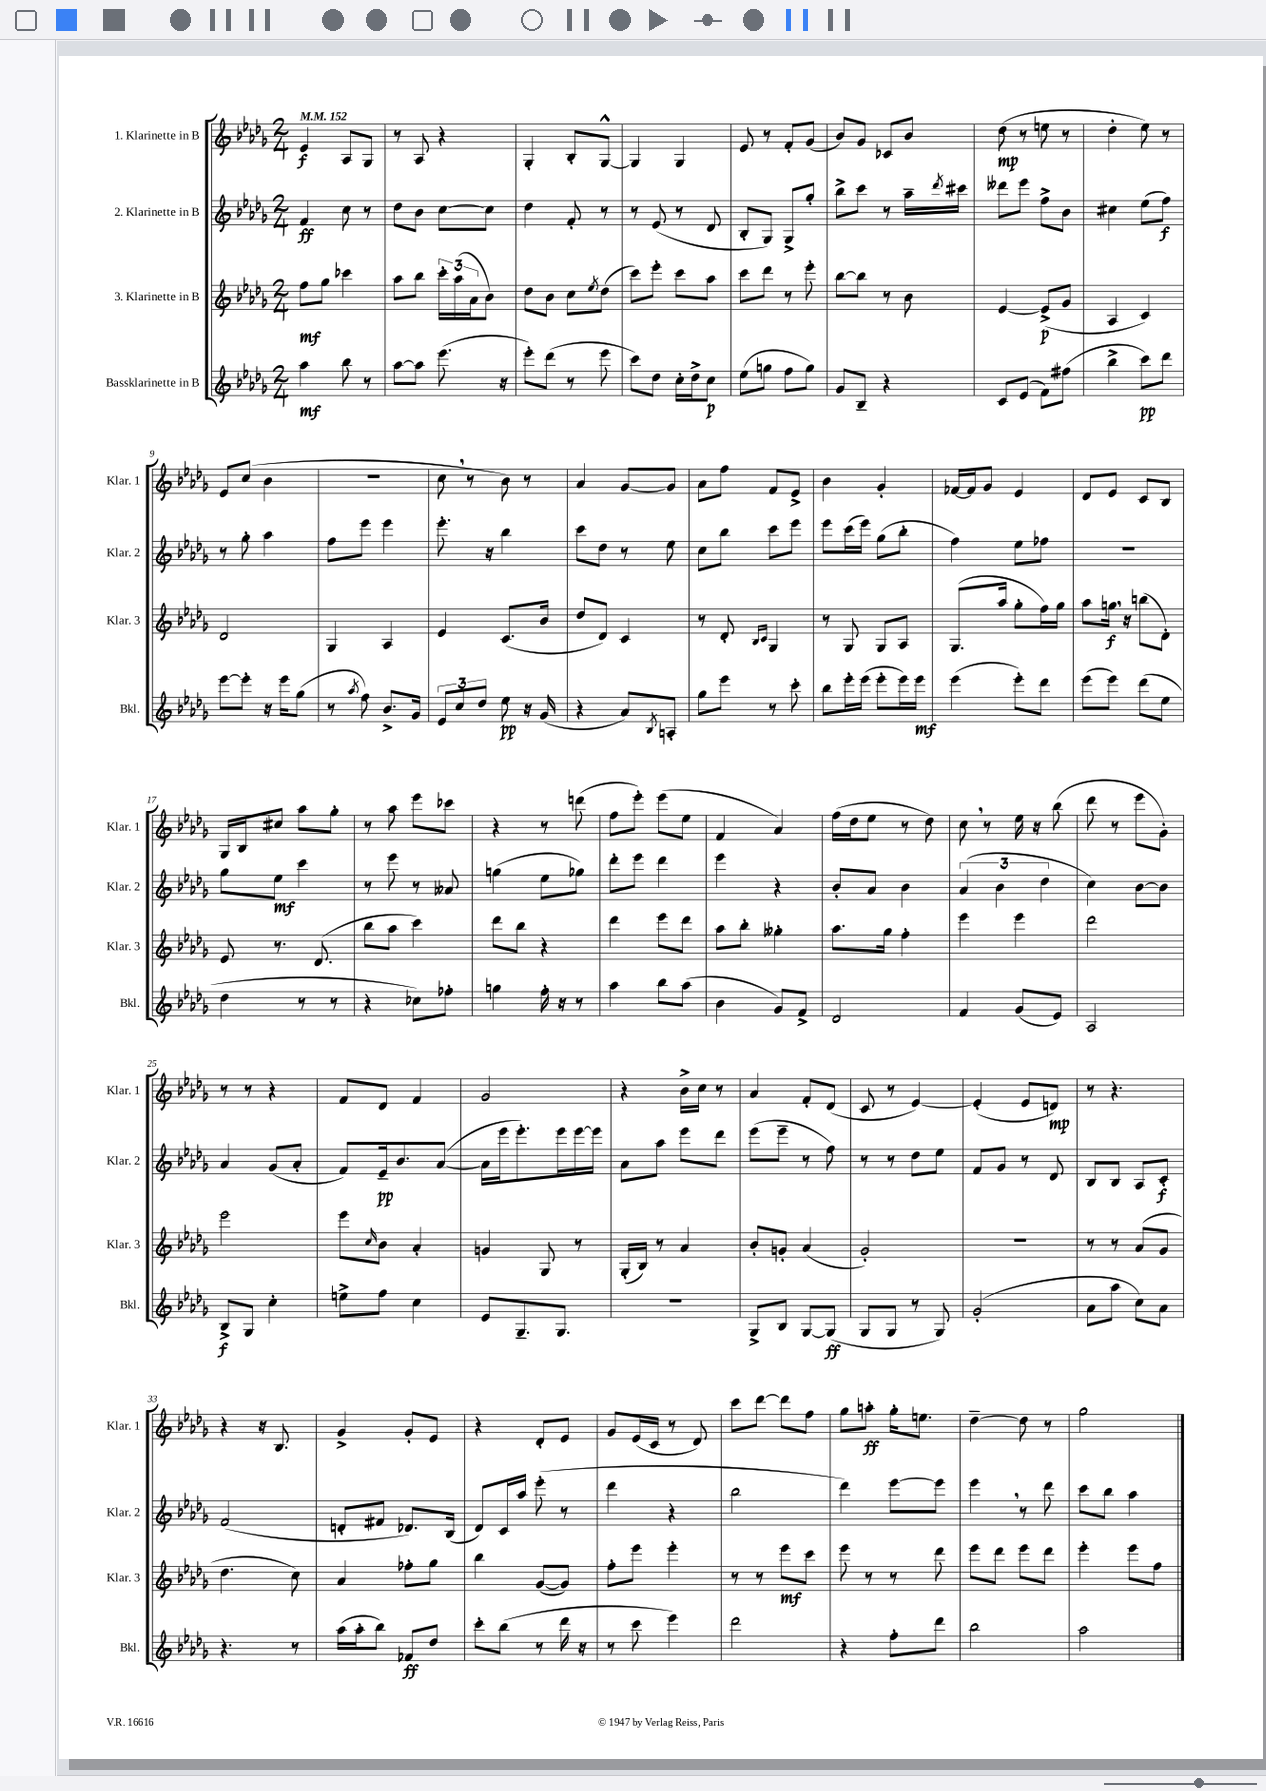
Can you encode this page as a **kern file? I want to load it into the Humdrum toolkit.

**kern	**kern	**kern	**kern
*staff4	*staff3	*staff2	*staff1
*clefG2	*clefG2	*clefG2	*clefG2
*k[b-e-a-d-g-]	*k[b-e-a-d-g-]	*k[b-e-a-d-g-]	*k[b-e-a-d-g-]
*M2/4	*M2/4	*M2/4	*M2/4
*MM152	*MM152	*MM152	*MM152
4aa-	8ff	4f	4e-
.	8gg-	.	.
8bb-	4ccc-	8cc	8A-
8r	.	8r	8G-
=	=	=	=
[8aa-	8aa-	8dd-	8r
8aa-]	8bb-	8b-	8A-
(8.eee-	24ccc'	[8cc	4r
.	(24aa-	.	.
.	24a-	.	.
.	8b-)	8cc]	.
16r	.	.	.
=	=	=	=
8eee-')	8dd-	4dd-	4G-'
(8ddd-	8b-	.	.
8r	8cc	8f'	8B-'
.	8qee-	.	.
8eee-	(8dd-	8r	[8G-^^
=	=	=	=
8ccc)	8ccc)	8r	4G-]
8dd-	8eee-'	(8e-	.
16cc'	8ccc	8r	4G-
16dd-^	.	.	.
8cc	8aa-	8d-	.
=	=	=	=
(8ee-	8ccc	8B-'	8e-
8gg	8ddd-	8G-)	8r
8ff	8r	8G-^	8f'
8gg)	8eee-'	8gg-'	(8g-
=	=	=	=
8g-	[8bb-	8bb-^	8b-)
8B-~	8bb-]	8ccc	8g-
4r	8r	8r	8c-
.	8b-	16aa-~	8b-
.	.	8qddd-	.
.	.	16ccc#	.
=	=	=	=
8c	[4e-	8ddd--	(8dd-
(8e-	.	8eee-	8r
8f)	(8e-^]	8ff^	8ee
(8ff#	8g-	8b-	8r
=	=	=	=
4bb-^	4A-	4cc#	4dd-'
8ccc)	4c)	(8ee-	8ee-)
8ddd-	.	8ff)	8r
=	=	=	=
[8eee-	2d-	8r	8e-
8eee-']	.	8gg-'	(8cc
16r	.	4aa-	4b-
16eee-	.	.	.
(8gg-	.	.	.
=	=	=	=
8r	4G-	8ff	2r
8qaa-	.	.	.
8ff)	.	8eee-	.
8.b-^	4A-	4eee-	.
16g-	.	.	.
=	=	=	=
12e-	4e-	8.eee-'	8cc
12cc	.	.	.
.	.	.	8r
12dd-	.	.	.
.	.	16r	.
8ee-	(8.c	4bb-	8b-)
16r	.	.	8r
(16g-	16b-	.	.
=	=	=	=
4r	8dd-	8ccc	4a-
.	8d-)	8dd-	.
8a-)	4c	8r	[8g-
8qB-	.	.	.
8A'	.	8ee-	8g-]
=	=	=	=
8gg-	8r	8cc	8a-
8eee-	8d-'	8bb-	8ff
.	16qqB-	.	.
.	16qqc	.	.
8r	4G-	8ccc	8f
8ccc'	.	8eee-	8e-^
=	=	=	=
8bb-	8r	8eee-	4b-
16eee-'	8G-	(16ccc	.
(16eee-	.	16eee-)	.
8eee-'	8G-	(8gg-	4g-'
16eee-)	8A-	8bb-'	.
16eee-	.	.	.
=	=	=	=
(4eee-	(8.G-	4ff)	[16f-
.	.	.	16f-]
.	.	.	8g-
.	16aa-	.	.
8eee-')	8gg-'	8ee-	4e-
8ddd-	16ff)	8ff-	.
.	16gg-	.	.
=	=	=	=
(8eee-	8aa-	2r	8d-
8eee-)	16gg	.	8e-
.	16r	.	.
(8ddd-	(8bb	.	8c
8ee-	8d-')	.	8B-
=	=	=	=
4dd-	8e-	8gg-	16G-
.	.	.	16B-
.	8.r	8ee-	8cc#
8r	.	4ccc	8aa-
.	(8.d-	.	.
8r	.	.	8gg-'
=	=	=	=
4r	8bb-	8r	8r
.	8aa-	8eee-	8aa-
8cc-)	4ccc)	8r	8eee-
8ff-'	.	8a--	8ccc-
=	=	=	=
4gg	8ddd-	(4gg	4r
.	8bb-	.	.
16ff'	4r	8ee-	8r
16r	.	.	.
8r	.	8gg-)	(8ddd
=	=	=	=
4aa-	4ddd-	8ddd-'	8ff
.	.	8eee-	8eee-')
8bb-	8eee-	4ddd-	(8eee-
(8aa-	8ddd-	.	8ee-
=	=	=	=
4b-	8aa-	4eee-	4f
.	8bb-'	.	.
8g-)	4gg--'	4r	4a-)
8f^	.	.	.
=	=	=	=
2d-	8.aa-	8b-'	(16ff
.	.	.	16dd-
.	.	8a-	8ee-
.	16gg-	.	.
.	4ff'	4b-	8r
.	.	.	8dd-)
=	=	=	=
4f	4eee-	(6a-	8cc
.	.	.	8r
.	.	6b-	.
(8g-	4eee-	.	16ee-
.	.	.	16r
.	.	6dd-	.
8e-)	.	.	(8bb-
=	=	=	=
2A-	2ddd-	4cc)	8ddd-
.	.	.	8r
.	.	[8b-	8eee-
.	.	8b-]	8g-')
=	=	=	=
8B-^	2eee-	4a-	8r
8G-	.	.	8r
4cc'	.	(8g-	4r
.	.	8a-'	.
=	=	=	=
8ee^	8eee-	8f)	8f
.	16qqcc	.	.
8ff	8b-	16e-~	8d-
.	.	8.b-	.
4cc	4a-'	.	4f
.	.	([8a-	.
=	=	=	=
8e-	4g	16a-]	2g-
.	.	16eee-	.
8.G-~	.	8.eee-')	.
.	8G-	.	.
8.G-	.	16eee-	.
.	8r	[16eee-	.
.	.	16eee-]	.
=	=	=	=
2r	(16G-'	8a-	4r
.	16B-)	.	.
.	8r	8aa-	.
.	4a-	8eee-	16b-^
.	.	.	16cc
.	.	8ddd-	8r
=	=	=	=
8G-^	8b-'	(8eee-	4a-
8B-	8g'	8eee-~	.
[8G-	(4a-	8r	8f'
(8G-]	.	8ff)	(8d-
=	=	=	=
8G-	2g-')	8r	8c
8G-	.	8r	8r
8r	.	8dd-	[4e-)
8G-)	.	8ee-	.
=	=	=	=
(2g-'	2r	8f	(4e-']
.	.	8g-	.
.	.	8r	8e-
.	.	8d-	8d)
=	=	=	=
8a-	8r	8B-	8r
8aa-	8r	8B-	4.r
8cc)	(8a-	8A-	.
8a-	8g-	8c'	.
=	=	=	=
4.r	4.dd-	(2f	4r
.	.	.	16r
.	.	.	8.B-
8r	8cc)	.	.
=	=	=	=
(16aa-	4a-	8d'	4g-^
16aa-'	.	.	.
8bb-)	.	8f#	.
8f-	8ff-'	8.d-)	8g-'
8dd-	8gg-	.	8e-
.	.	(16B-	.
=	=	=	=
8ccc'	4bb-	8d-)	4r
(8bb-	.	16c	.
.	.	16aa-	.
8r	([8g-	(8eee-'	8d-'
16ddd-	8g-])	8r	8e-
16r	.	.	.
=	=	=	=
8r	8ff'	4ddd-	8g-
8ccc	8eee-	.	(16e-
.	.	.	16c
4eee-)	4eee-'	4r	8r
.	.	.	8d-)
=	=	=	=
2ddd-	8r	2bb-	8ccc
.	8r	.	[8ddd-
.	8eee-	.	8ddd-]
.	8ccc	.	8ff
=	=	=	=
4r	8eee-	4ddd-)	8gg-
.	8r	.	8aa'
8ff'	8r	[8eee-	16gg-'
.	.	.	8.ee
8ddd-	8ddd-	8eee-]	.
=	=	=	=
2bb-	8eee-	4eee-	[4dd-~
.	8ddd-	.	.
.	8eee-	8r	8dd-]
.	8ddd-	8ddd-	8r
=	=	=	=
2aa-	4eee-'	8ccc	2gg-
.	.	8bb-	.
.	8eee-	4aa-	.
.	8ff	.	.
==	==	==	==
*-	*-	*-	*-
